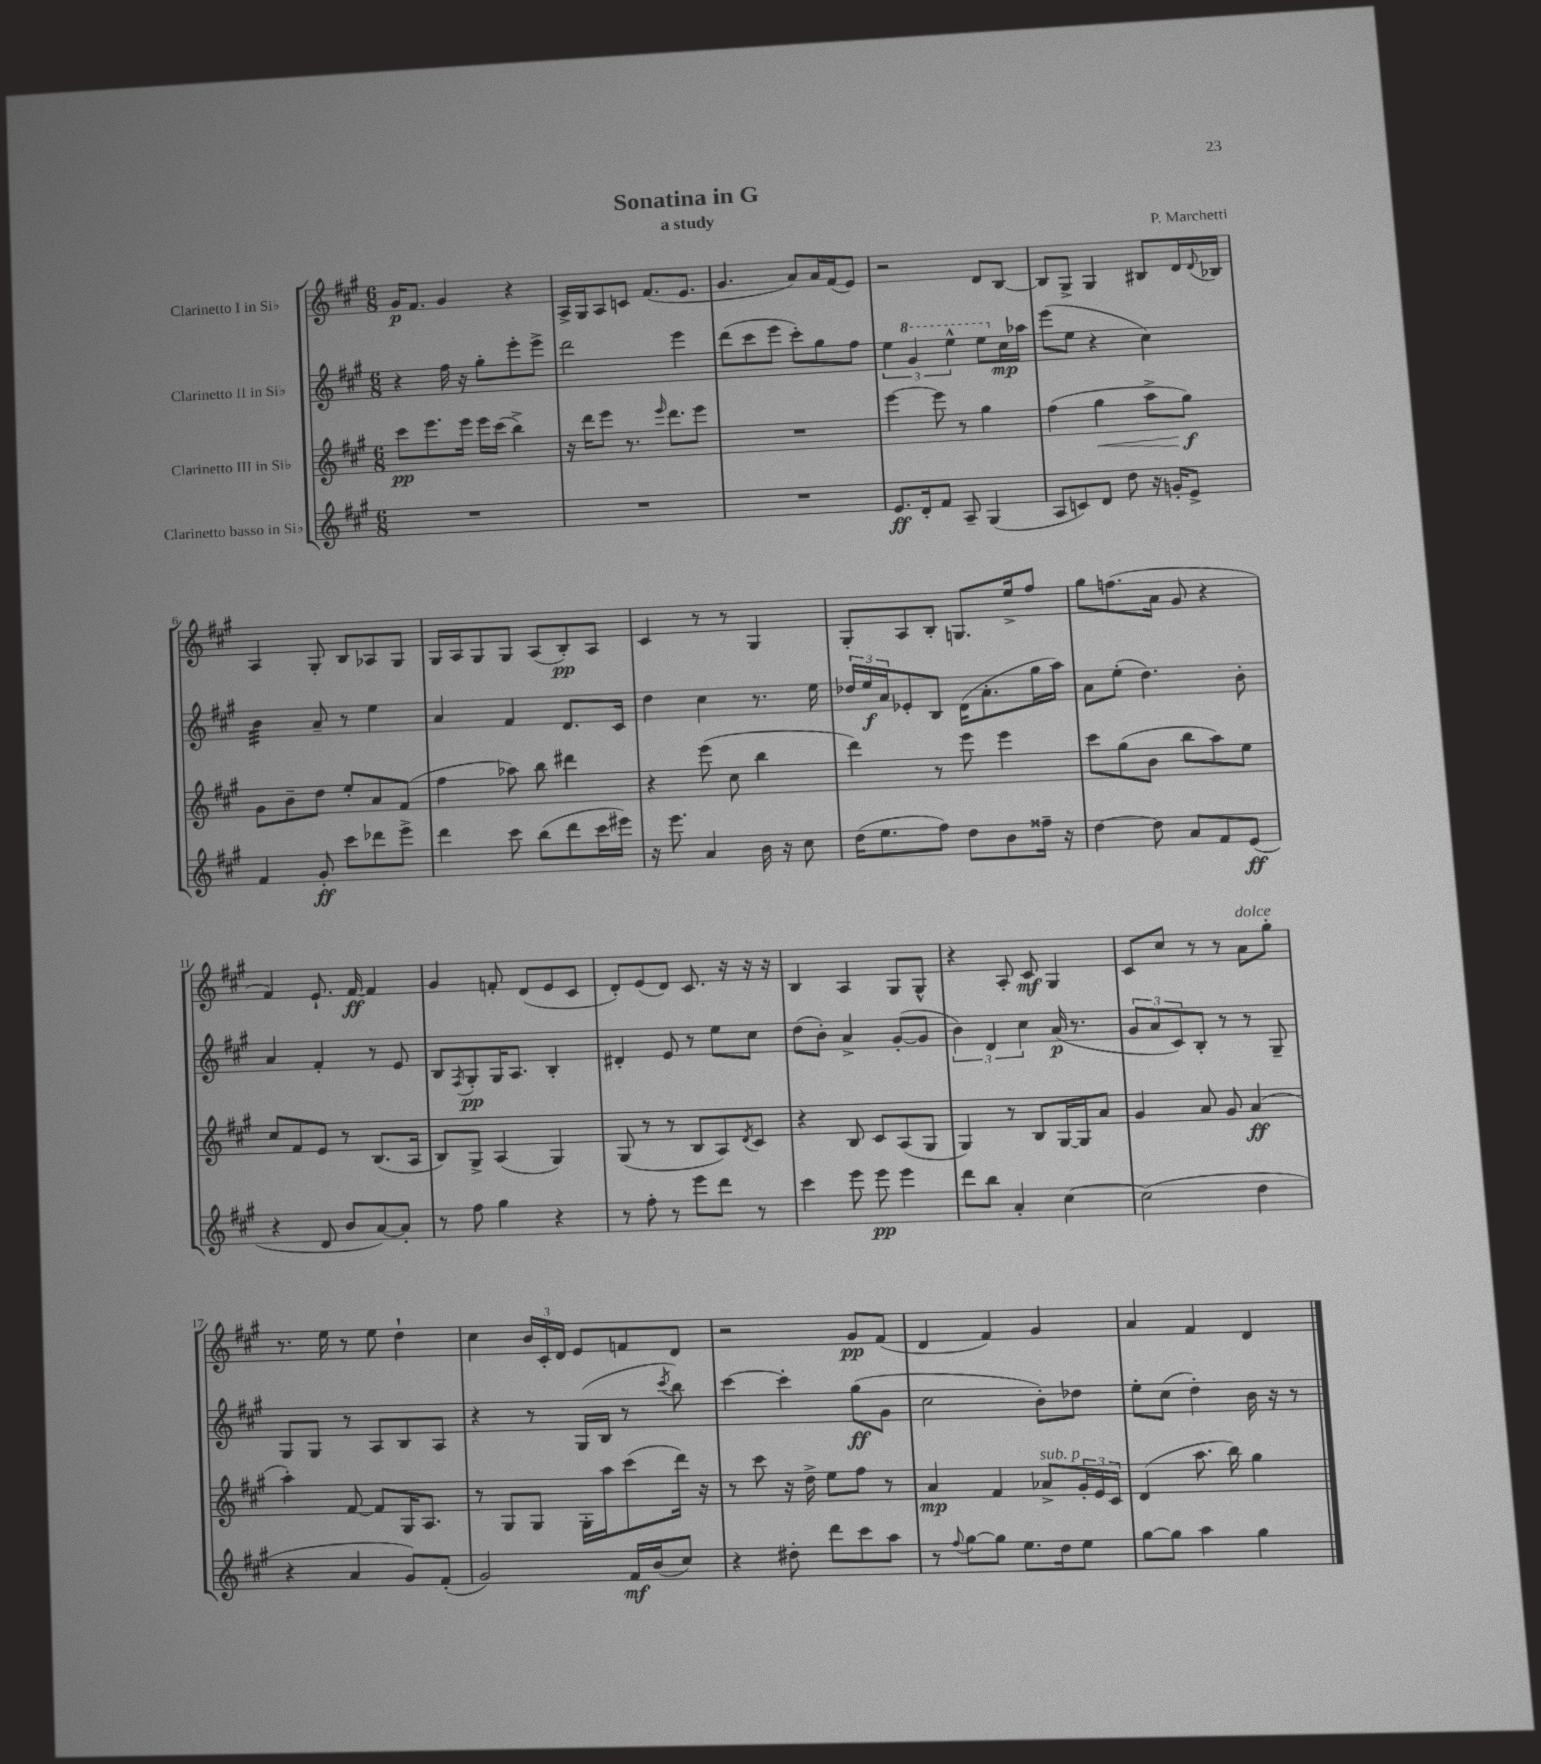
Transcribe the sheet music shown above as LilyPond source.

\header { title = "Sonatina in G" composer = "P. Marchetti" subtitle = "a study" }
<<
\new StaffGroup <<
\new Staff = "s0" \with { instrumentName = "Clarinetto I in Sib" } {
    \clef treble \key a \major \numericTimeSignature \time 6/8
    gis'16\p fis'8. gis'4 r4 |
    a16-> gis16 a8 c'8 fis'8.( e'8. |
    gis'4. a'8) a'16 fis'16( e'8) |
    r2 d'8 b8~ |
    b8 gis8-> gis4 bis8 d'16 \appoggiatura { d'8 } bes16 |
    a4 gis8-. b8 aes8 gis8 |
    gis16 a16 gis8 gis8 a8( b8-.\pp) a8 |
    cis'4 r8 r8 gis4 |
    gis8-. a8 b8-. g8. e''16-> fis''8 |
    gis''8 f''8.( a'16 gis'8 r4 |
    fis'4) e'8.-! fis'16~\ff fis'4 |
    gis'4 f'8-. d'8( e'8 cis'8 |
    d'8-.) e'8( d'8) cis'8. r16 r16 r16 |
    b4 a4 gis8 gis8-^ |
    r4 a8-. cis'8\mf gis4 |
    cis'8 cis''8 r8 r8 a'8^\markup { \italic "dolce" } gis''8-. |
    r8. e''16 r8 e''8 d''4-! |
    cis''4 \tuplet 3/2 { b'16 cis'16-. d'16 } e'8 f'8 d'8 |
    r2 gis'8\pp fis'8( |
    d'4 fis'4) gis'4 |
    a'4 fis'4 d'4 \bar "|." |
}
\new Staff = "s1" \with { instrumentName = "Clarinetto II in Sib" } {
    \clef treble \key a \major \numericTimeSignature \time 6/8
    r4 fis''16 r16 gis''8-. e'''8-. e'''8-> |
    d'''2 e'''4 |
    d'''8( cis'''8 e'''8 cis'''8-.) gis''8 fis''8 |
    \tuplet 3/2 { e''4 \ottava #1 gis''4 e'''4-^ } e'''8 \ottava #0 cis''16\mp aes''16 |
    e'''8( e''8 r4 cis''4) |
    b'4:32 a'8-- r8 e''4 |
    a'4 fis'4 d'8. cis'16 |
    d''4 cis''4 r8. e''16 |
    \tuplet 3/2 { des''16 e''16\f a'16 } ees'8-. b8 d'16( a'8.-. gis''16 a''16) |
    a'8 e''8-.( d''4.) b'8-. |
    a'4 fis'4-. r8 e'8 |
    b8 \acciaccatura { fis8 } gis8-.\pp gis16 a8. b4-. |
    dis'4-. e'8 r8 e''8 cis''8 |
    d''8( b'8-.) a'4-> gis'8~-.( gis'8 |
    \tuplet 3/2 { b'4) d'4 cis''4 } a'16\p( r8. |
    \tuplet 3/2 { gis'8 a'8 cis'8) } b8-. r8 r8 gis8-- |
    gis8 gis8 r8 a8 b8 a8 |
    r4 r8 gis16( b16 r8 \acciaccatura { cis'''8 } b''8) |
    cis'''4~ cis'''4-. gis''8\ff( gis'8 |
    cis''2 b'8-.) des''8 |
    e''8-. cis''8( d''4-.) b'16 r16 r8 \bar "|." |
}
\new Staff = "s2" \with { instrumentName = "Clarinetto III in Sib" } {
    \clef treble \key a \major \numericTimeSignature \time 6/8
    cis'''8\pp e'''8. e'''16 e'''16 cis'''16( b''4->) |
    r16 d'''16 e'''8 r8. \grace { e'''16 } d'''8. e'''8 |
    R2. |
    e'''4~ e'''8 r8 gis''4 |
    fis''4( gis''4\< a''8-> gis''8\f\!) |
    gis'8 b'8-- d''8 e''8-. a'8 fis'8( |
    fis''4 aes''8) b''8 dis'''4 |
    r4 e'''8( cis''8 b''4 |
    d'''4) r8 e'''8 e'''4 |
    cis'''8 gis''8( b'8 b''8 a''8) e''8 |
    cis''8 fis'8 e'8 r8 b8.( a16 |
    b8) gis8-> a4( gis4) |
    gis8( r8 r8 b8 a8) \acciaccatura { d'8 } cis'8 |
    r4 b8 cis'8 a8( gis8 |
    gis4) r8 b8 gis16~ gis16 a'8 |
    gis'4 a'8 gis'8 a'4\ff( |
    a''4-.) fis'8~ fis'8 gis16 a8. |
    r8 gis8 gis8 gis16-. a''16 cis'''8( d'''16) r16 |
    r8 cis'''8 r16 d''16-> e''8 fis''8 r8 |
    a'4\mp fis'4 aes'8->^\markup { \italic "sub. p" } \tuplet 3/2 { gis'16-. e'16 cis'16 } |
    d'4( a''8. b''16) gis''4 \bar "|." |
}
\new Staff = "s3" \with { instrumentName = "Clarinetto basso in Sib" } {
    \clef treble \key a \major \numericTimeSignature \time 6/8
    R2. |
    R2. |
    R2. |
    e'8.\ff d'16-. fis'8 a8-- gis4( |
    a8 c'8) d'8 d''8 r16 g'16-. e'8-> |
    fis'4 gis'8-.\ff cis'''8 des'''8 e'''8-> |
    d'''4 cis'''8 b''8( d'''8 cis'''16 eis'''16) |
    r16 e'''8. a'4 b'16 r16 cis''8 |
    d''16( e''8. fis''8) d''8 b'8 fisis''16-- r16 |
    d''4~ d''8 a'8 fis'8 e'8\ff( |
    r4 d'8 b'8 a'8~) a'8-. |
    r8 fis''8 gis''4 r4 |
    r8 fis''8-. r8 e'''8 d'''8 r8 |
    cis'''4 e'''8 e'''8\pp e'''4 |
    d'''8 b''8 a'4-. cis''4~ |
    cis''2( d''4 |
    r4 a'4 gis'8) fis'8-.( |
    gis'2) fis'16\mf b'16( cis''8) |
    r4 dis''8-. d'''8 cis'''8 a''8 |
    r8 \appoggiatura { fis''8 } gis''8~ gis''8 e''8. d''16 e''8 |
    gis''8~ gis''8 a''4 gis''4 \bar "|." |
}
>>
>>
